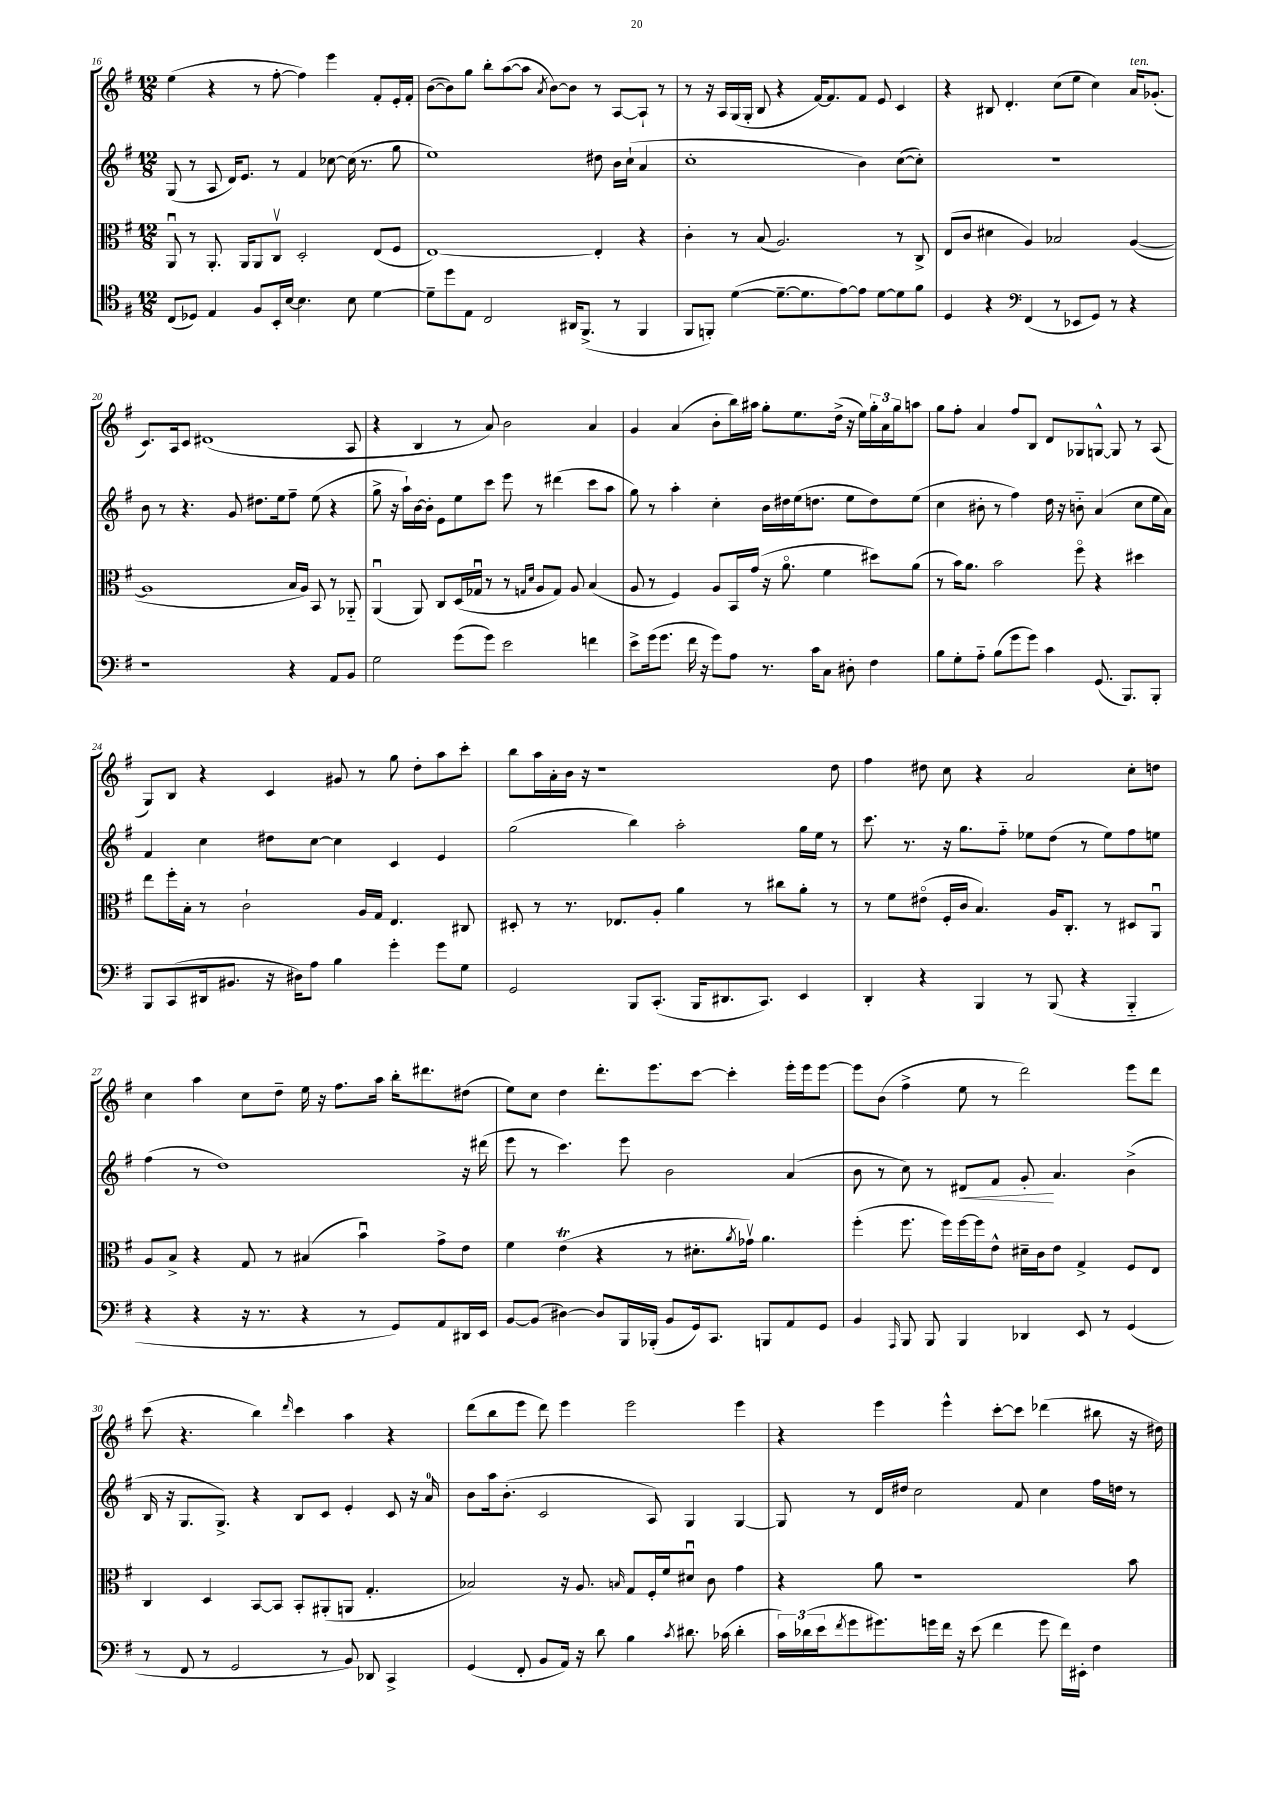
<<
\new StaffGroup <<
\new Staff = "s0" {
    \clef treble \key g \major \numericTimeSignature \time 12/8
    e''4( r4 r8 fis''8~-. fis''4) e'''4 fis'8-. e'16-. fis'16-. |
    b'8~( b'8) g''8 b''8-. a''8~( a''8 \acciaccatura { a'8 } b'8~) b'8 r8 a8~ a8-! r8 |
    r8 r16 a16 g16( g16-. b8 r4 fis'16~) fis'8. fis'8 e'8 c'4 |
    r4 bis8 d'4.-. c''8( e''8 c''4) a'16^\markup { \italic "ten." } ges'8.-.( |
    c'8.) a16 c'8 dis'1( a8 |
    r4 b4 r8 a'8) b'2 a'4 |
    g'4 a'4( b'8-. b''16) ais''16 g''8-. e''8. d''16->( r16 e''16) \tuplet 3/2 { g''16-. a'16 g''16 } a''8 |
    g''8 fis''8-. a'4 fis''8 b8 d'8 ges8 g8~-^ g8 r8 a8( |
    g8) b8 r4 c'4 gis'8 r8 g''8 d''8-. a''8 c'''8-. |
    b''8 a''16 a'16-. b'16 r16 r1 d''8 |
    fis''4 dis''8 c''8 r4 a'2 c''8-. d''8 |
    c''4 a''4 c''8 d''8-- e''16 r16 fis''8. a''16 b''16-. dis'''8. dis''8( |
    e''8) c''8 d''4 d'''8.-. e'''8. c'''8~ c'''4-. e'''16-. e'''16 e'''8~ |
    e'''8 b'8( fis''4-> e''8 r8 d'''2) e'''8 d'''8 |
    c'''8( r4. b''4) \grace { d'''16 } c'''4 a''4 r4 |
    d'''8( b''8 e'''8 d'''8) e'''4 e'''2 e'''4 |
    r4 e'''4 e'''4-^ c'''8~-. c'''8 des'''4( bis''8 r16 dis''16) \bar "|." |
}
\new Staff = "s1" {
    \clef treble \key g \major \numericTimeSignature \time 12/8
    g8( r8 a8 d'16) e'8. r8 fis'4 ces''8~ ces''16( r8. g''8 |
    e''1) dis''8 b'16 c''16-!( a'4 |
    c''1-. b'4) c''8~( c''8-.) |
    R1. |
    b'8 r8 r4. g'8 dis''8. e''16 fis''8-- e''8( r4 |
    g''8-> r16 a''16-!) b'16~ b'16-. e'8 e''8 c'''8 e'''8 r8 dis'''4( c'''8 a''8 |
    g''8) r8 a''4-. c''4-. b'16 dis''16 e''16( d''8. e''8 d''8) e''8( |
    c''4 bis'8-. r8 fis''4) d''16 r16 b'8-_ a'4( c''8 e''16 a'16) |
    fis'4 c''4 dis''8 c''8~ c''4 c'4 e'4 |
    g''2( b''4) a''2-. g''16 e''16 r8 |
    c'''8. r8. r16 g''8. fis''8-_ ees''8 d''8( r8 ees''8) fis''8 e''8 |
    fis''4( r8 d''1) r16 dis'''16( |
    e'''8 r8 c'''4.) e'''8 b'2 a'4( |
    b'8 r8 c''8) r8 dis'8\< fis'8 g'8-.\! a'4. b'4->( |
    b16 r16 g8. g8.->) r4 b8 c'8 e'4-. c'8 r16 a'16-0 |
    b'8 a''16 b'8.-.( c'2 a8) g4 g4~ |
    g8 r8 d'16 dis''16 c''2 fis'8 c''4 fis''16 d''16 r8 \bar "|." |
}
\new Staff = "s2" {
    \clef alto \key g \major \numericTimeSignature \time 12/8
    a,8\downbow r8 a,8.-. a,16 a,8 c8\upbow d2-. e8( fis8 |
    e1~) e4-. r4 |
    c'4-. r8 b8( a2.) r8 c8-> |
    e8( c'8 dis'4 a4) bes2 a4~( |
    a1 b16 a16) b,8 r8 aes,8-_ |
    a,4\downbow( a,8) c8 d16( ges16\downbow r8 r8 \grace { g16 d'16 } a8 g8) a8 b4( |
    a8 r8 fis4) a8 b,16 g'16( r16 a'8.\flageolet fis'4 dis''8) a'8( |
    r8 b'16) a'8. b'2 fis''8\flageolet r4 dis''4 |
    e''8 fis''16-. b16-. r8 c'2-! a16 g16 e4. cis8 |
    dis8-. r8 r8. ees8. a8-. a'4 r8 cis''8 a'8-. r8 |
    r8 fis'8 eis'8\flageolet( fis16-. c'16 b4.) a16 c8.-. r8 dis8 a,8\downbow |
    a8 b8-> r4 g8 r8 bis4( b'4\downbow) g'8-> e'8 |
    fis'4 e'4\trill( r4 r8 dis'8.-. \acciaccatura { a'8 } ges'16\upbow) a'4. |
    fis''4-.( fis''8. fis''16) fis''16~ fis''16 e'8-^ dis'16-- c'16 e'8 g4-> fis8 e8 |
    c4 d4 b,8~ b,8 b,8-. ais,8-.( a,8 g4.-. |
    bes2) r16 a8. \grace { b16 } g8 fis16-. fis'16 dis'8\downbow c'8 g'4 |
    r4 a'8 r1 b'8 \bar "|." |
}
\new Staff = "s3" {
    \clef tenor \key g \major \numericTimeSignature \time 12/8
    c8( des8) e4 fis8 b,16-. b16~ b4. b8 d'4~ |
    d'8-- d''8 e8 c2 ais,16 fis,8.->( r8 fis,4 |
    fis,8 f,8-.) d'4~( d'8.~-- d'8. e'8~) e'8 d'8~ d'8 fis'8 |
    d4 r4 \clef bass fis,4( r8 ees,8 g,8) r8 r4 |
    r1 r4 a,8 b,8 |
    g2 g'8( g'8) e'2 f'4 |
    e'8-> g'16( g'8. fis'16 r16 g'8) a8 r8. c'16 c8 dis8-. fis4 |
    b8 g8-. a8-_ b8( g'8 g'8) c'4 g,8.( b,,8.) b,,8-. |
    b,,8 c,8( dis,16 bis,8. r16 dis16) a8 b4 g'4-. g'8 g8 |
    g,2 b,,8 c,8.-.( b,,16 dis,8. c,8.) e,4 |
    d,4-. r4 b,,4 r8 b,,8( r4 b,,4-_ |
    r4 r4 r16 r8. r4 r8 g,8) a,8 dis,16 e,16 |
    b,8~ b,8( dis4~) dis8 b,,16 bes,,16-.( b,8 g,16) c,8. b,,8 a,8 g,8 |
    b,4 \grace { a,,16 } b,,8 b,,8 b,,4 des,4 e,8 r8 g,4( |
    r8 fis,8 r8 g,2 r8 b,8) des,8 c,4-> |
    g,4( fis,8-. b,8 a,16) r16 d'8 b4 \acciaccatura { c'8 } dis'8. ces'16( dis'4-. |
    \tuplet 3/2 { c'16) des'16( e'16 } \acciaccatura { fis'8 } g'8 gis'8.) g'16 fis'16 r16 e'8( fis'4 g'8 fis'16) eis,16-. fis4 \bar "|." |
}
>>
>>
\layout { \context { \Score currentBarNumber = #16 } }
